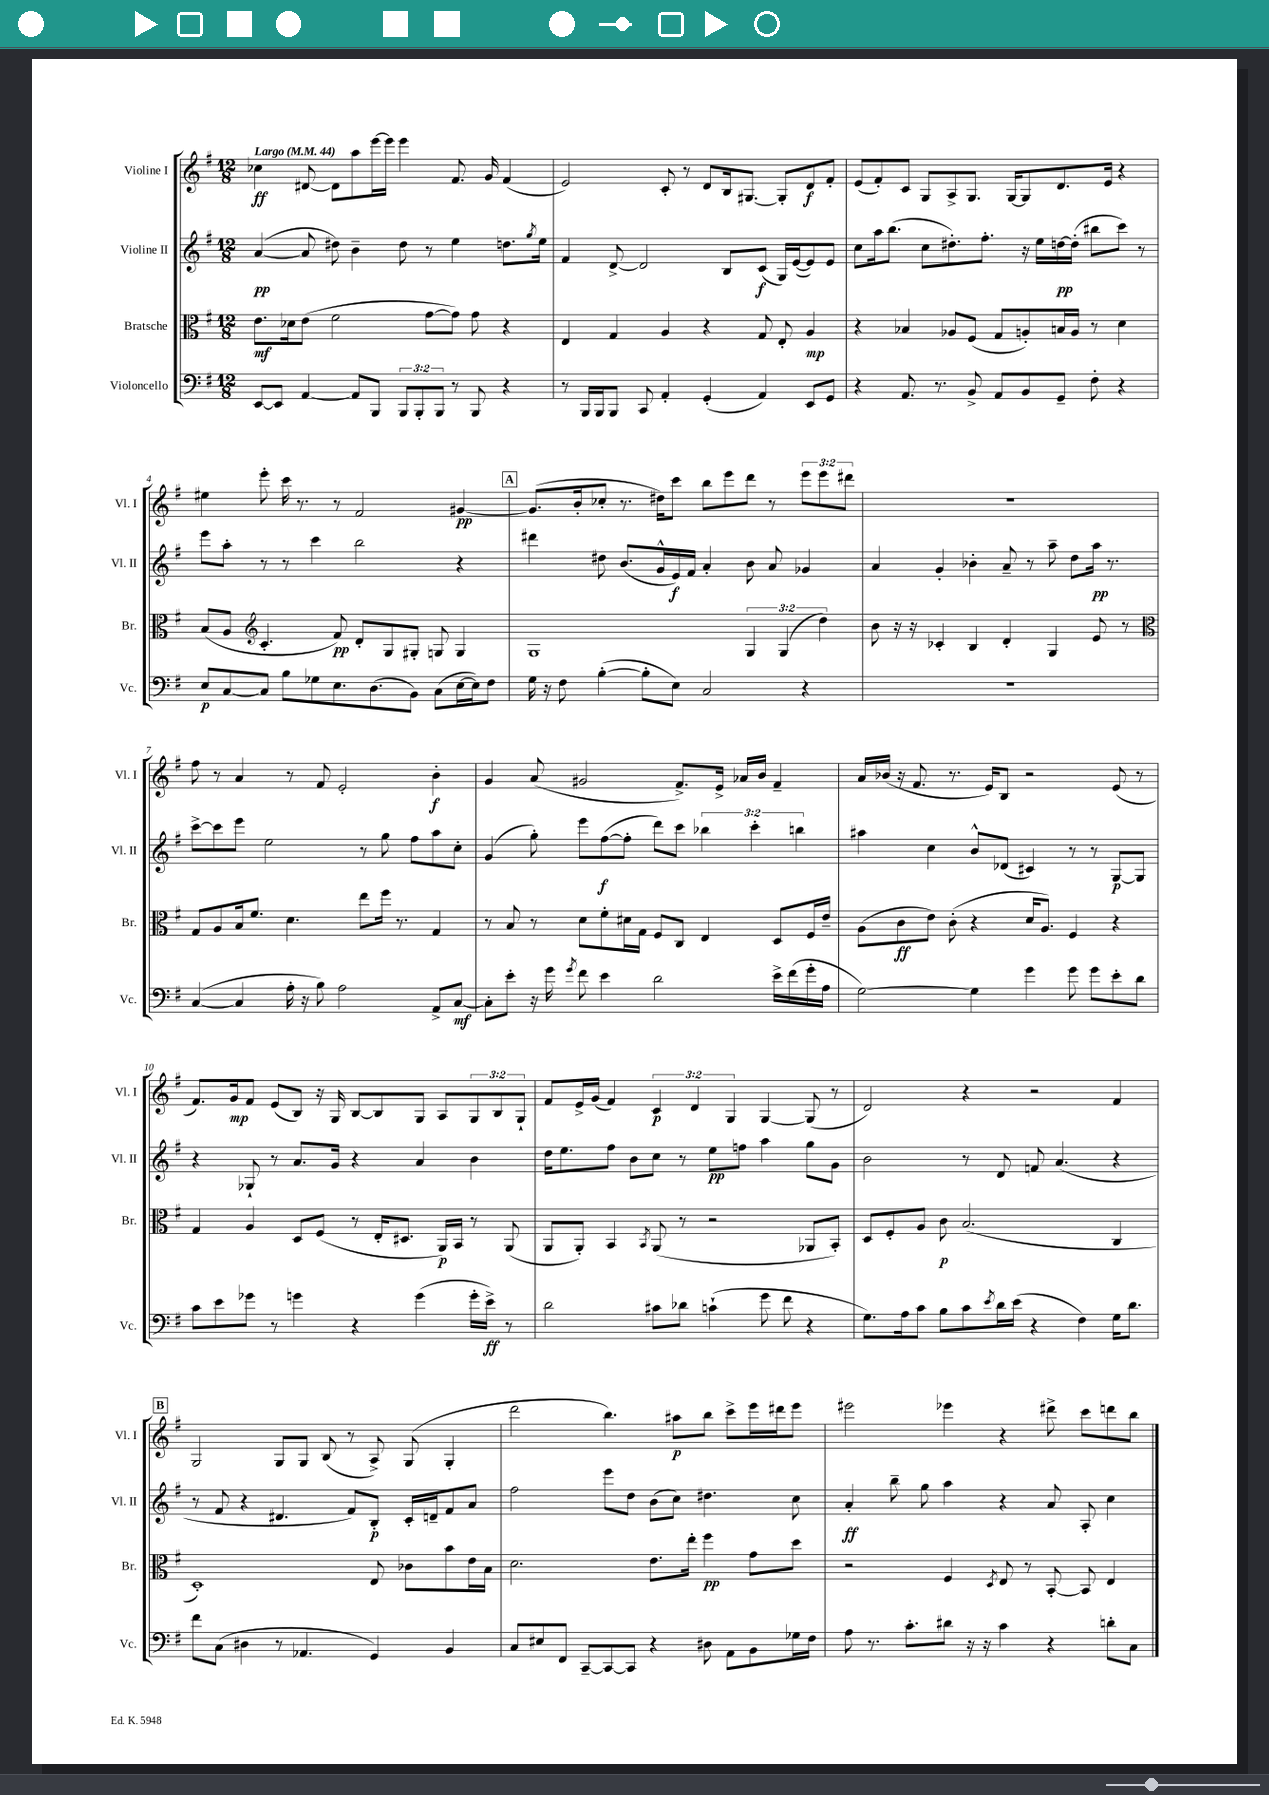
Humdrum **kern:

**kern	**kern	**kern	**kern
*staff4	*staff3	*staff2	*staff1
*clefF4	*clefC3	*clefG2	*clefG2
*k[f#]	*k[f#]	*k[f#]	*k[f#]
*M12/8	*M12/8	*M12/8	*M12/8
*MM44	*MM44	*MM44	*MM44
[8EE	8.e	([4a	4cc-
8EE]	.	.	.
.	16d-	.	.
[4AA	(8e	8a]	[8d#
.	2f#	8dd#)	8d#]
8AA]	.	4b~	8aa
8BBB	.	.	[16eee
.	.	.	16eee]
12BBB	.	8dd#	4eee
12BBB'	.	.	.
.	[8g	8r	.
12BBB	.	.	.
8r	8g])	4ee	8.f#
8BBB	8g	.	.
.	.	.	16g
4r	4r	8.dd	(4f#
.	.	8qgg	.
.	.	16ee	.
=	=	=	=
8r	4E	4f#	2e)
16BBB	.	.	.
16BBB	.	.	.
8BBB	4G	[8d^	.
8CC	.	2d]	.
4AA'	4A	.	8c'
.	.	.	8r
(4GG'	4r	.	8d
.	.	8B	16B
.	.	.	[8.G#
4AA)	8G	(8c	.
.	8E'	16G)	8G#']
.	.	([16e	.
8EE	4A	8e])	8d
8GG	.	8e	8f#'
=	=	=	=
4r	4r	8cc	(8e
.	.	16aa	8f#')
.	.	(8.bb	.
8.AA	4B-	.	8c
.	.	8cc	8G
8.r	.	.	.
.	8A-	8.dd#')	8A^
8BB^	(8F#	.	8.G
.	.	8.ff#'	.
8AA	8G	.	.
.	.	.	[16G
8BB	8A')	16r	8G]
.	.	16ee	.
8GG~	16B	[16dd	8.d
.	16A	(16dd']	.
8F#'	8r	8bb#	.
.	.	.	16e
4r	4d	8ccc)	4r
.	.	8r	.
=	=	=	=
8E	(8B	8eee	4ee#
[8C	8A	8aa'	.
*	*clefG2	*	*
8C]	4.c'	8r	8eee'
8B	.	8r	16ccc
.	.	.	8.r
8G-	.	4ccc	.
8.E	8f#)	.	8r
.	8d'	2bb	2f#
(8.D	.	.	.
.	8G	.	.
8BB)	8G#'	.	.
(8C	8G	.	.
[16E	4G	4r	[4g#
16E])	.	.	.
8F#	.	.	.
=	=	=	=
16G	1G	4ddd#	(8.g#]
16r	.	.	.
8F#	.	.	.
.	.	.	16b'
([4B'	.	8dd#	8cc-'
.	.	(8.b	8.r
8B']	.	.	.
.	.	16g^^	16dd#)
8E)	.	16e)	8ccc
.	.	16f#	.
2C	.	4a'	8bb
.	.	.	8eee
.	6G	8b	8ddd
.	.	8a	8r
.	(6G	.	.
4r	.	4g-	12eee
.	6dd)	.	12eee
.	.	.	12ddd#
=	=	=	=
1.r	8b	4a	1.r
.	16r	.	.
.	16r	.	.
.	4c-'	4g'	.
.	4B	4b-'	.
.	4d'	8a~	.
.	.	8r	.
.	4G	8aa~	.
.	.	8dd	.
.	8e	16aa	.
.	.	8.r	.
.	8r	.	.
=	=	=	=
*	*clefC3	*	*
([4C	8G	[8ccc^	8ff#
.	8A	8ccc]	8r
4C]	16B	8eee	4a
.	8.f#	.	.
.	.	2ee	.
16A'	4.d	.	8r
16r	.	.	.
8B)	.	.	8f#
2A	.	.	2e'
.	8ee	8r	.
.	16ff#	8gg	.
.	8.r	.	.
.	.	8ff#	.
8AA^	4G	8aa	4b'
[8C	.	8cc'	.
=	=	=	=
8C']	8r	(4g	4g
8e'	8B	.	.
16r	8r	8gg')	(8a
16g	.	.	.
8qg	.	.	.
8f#	8d	8eee	2g#
4e	8f#'	([8ff#	.
.	16d#	8ff#']	.
.	16G	.	.
2d	8F#	8ddd)	.
.	8C	8ccc	8.f#^)
.	4E	6bb-	.
.	.	.	16e^
.	.	.	16a-
.	.	6ccc'	.
.	.	.	16b
16e^	8D	.	4f#~
(16f#	.	.	.
.	.	6bb	.
16g'	16F#	.	.
16A	16e~	.	.
=	=	=	=
[2G)	(8A	4aa#	16a
.	.	.	(16b-
.	8c	.	16r
.	.	.	8.f#
.	8e)	4cc	.
.	(8c'	.	8.r
4G]	4r	8b^^	.
.	.	.	16e)
.	.	(8d-	8B
4g	16d	4c#)	2r
.	8.A)	.	.
8g	4F#	8r	.
8g	.	8r	.
8e'	4r	[8G	(8e
8d	.	8G]	8r
=	=	=	=
8c	4G	4r	8.f#)
8e	.	.	.
.	.	.	16g
8g-	4A	8G-`	8f#
8r	.	8r	(8e
4g	8D	8.a	8B)
.	(8F#	.	16r
.	.	16g	16G
4r	8r	4r	[8B
.	16E'	.	8B]
.	8.D#	.	.
(4g	.	4a	8G
.	16AA)	.	8A
.	16BB	.	.
16g'	8r	4b	12G
16e^)	.	.	.
.	.	.	12B
8r	(8AA	.	.
.	.	.	12G`
=	=	=	=
2d	8AA	16dd	8f#
.	.	8.ee	.
.	8AA')	.	16e^
.	.	.	(16g
.	4BB	8ff#	4f#)
.	.	8b	.
.	8qBB	.	.
8c#	(8AA	8cc	6c
8d-	8r	8r	.
.	.	.	6d
(4c`	2r	8ee	.
.	.	.	6G
.	.	8ff	.
8g	.	4aa	[4G
8f#	.	.	.
4r	8AA-	8gg	(8G]
.	8BB')	8g	8r
=	=	=	=
8.G)	8D	2b	2d)
.	8F#'	.	.
16A	.	.	.
8c	8A	.	.
8B	8c	.	.
8c	(2.B	8r	4r
8qe	.	.	.
16d	.	8d	.
(16e	.	.	.
4r	.	8f	2r
.	.	(4.a	.
4F#)	.	.	.
16G	4C	4r	4f#
8.d	.	.	.
=	=	=	=
8f#	1D')	8r	2G
(8C	.	8f#	.
4D#	.	4r	.
8r	.	4.d#	8G
4.AA-	.	.	8G
.	.	.	(8B
.	.	8f#)	8r
4GG)	8E	8B'	8A^)
.	8c-	16c'	(8G
.	.	16d~	.
4BB	8b	8f#	4G'
.	16e	8a	.
.	16B	.	.
=	=	=	=
8C	2.d	2ff#	2ddd
8E#	.	.	.
8FF#	.	.	.
[8CC~	.	.	.
8CC_	.	8eee	4.bb)
8CC]	.	8dd	.
4r	8.e	(8b	.
.	.	8cc)	8aa#
.	16ee'	.	.
8D#	4ff#	4.dd#	8bb
8AA	.	.	8ccc^
8BB	8g	.	16eee
.	.	.	16ddd#
16G-	8dd	8cc	8eee
16F#	.	.	.
=	=	=	=
8A	2r	4a'	2eee#
8.r	.	.	.
.	.	8bb~	.
8.c'	.	.	.
.	.	8gg	.
8d#	4F#	4aa	4eee-
16r	.	.	.
16r	.	.	.
.	8qD	.	.
4c	8E	4r	4r
.	8r	.	.
4r	[8BB'	8a	8ddd#^
.	8BB]	8A'	8ccc
8d'	4E	4cc	8ddd
8C	.	.	8bb
==	==	==	==
*-	*-	*-	*-
